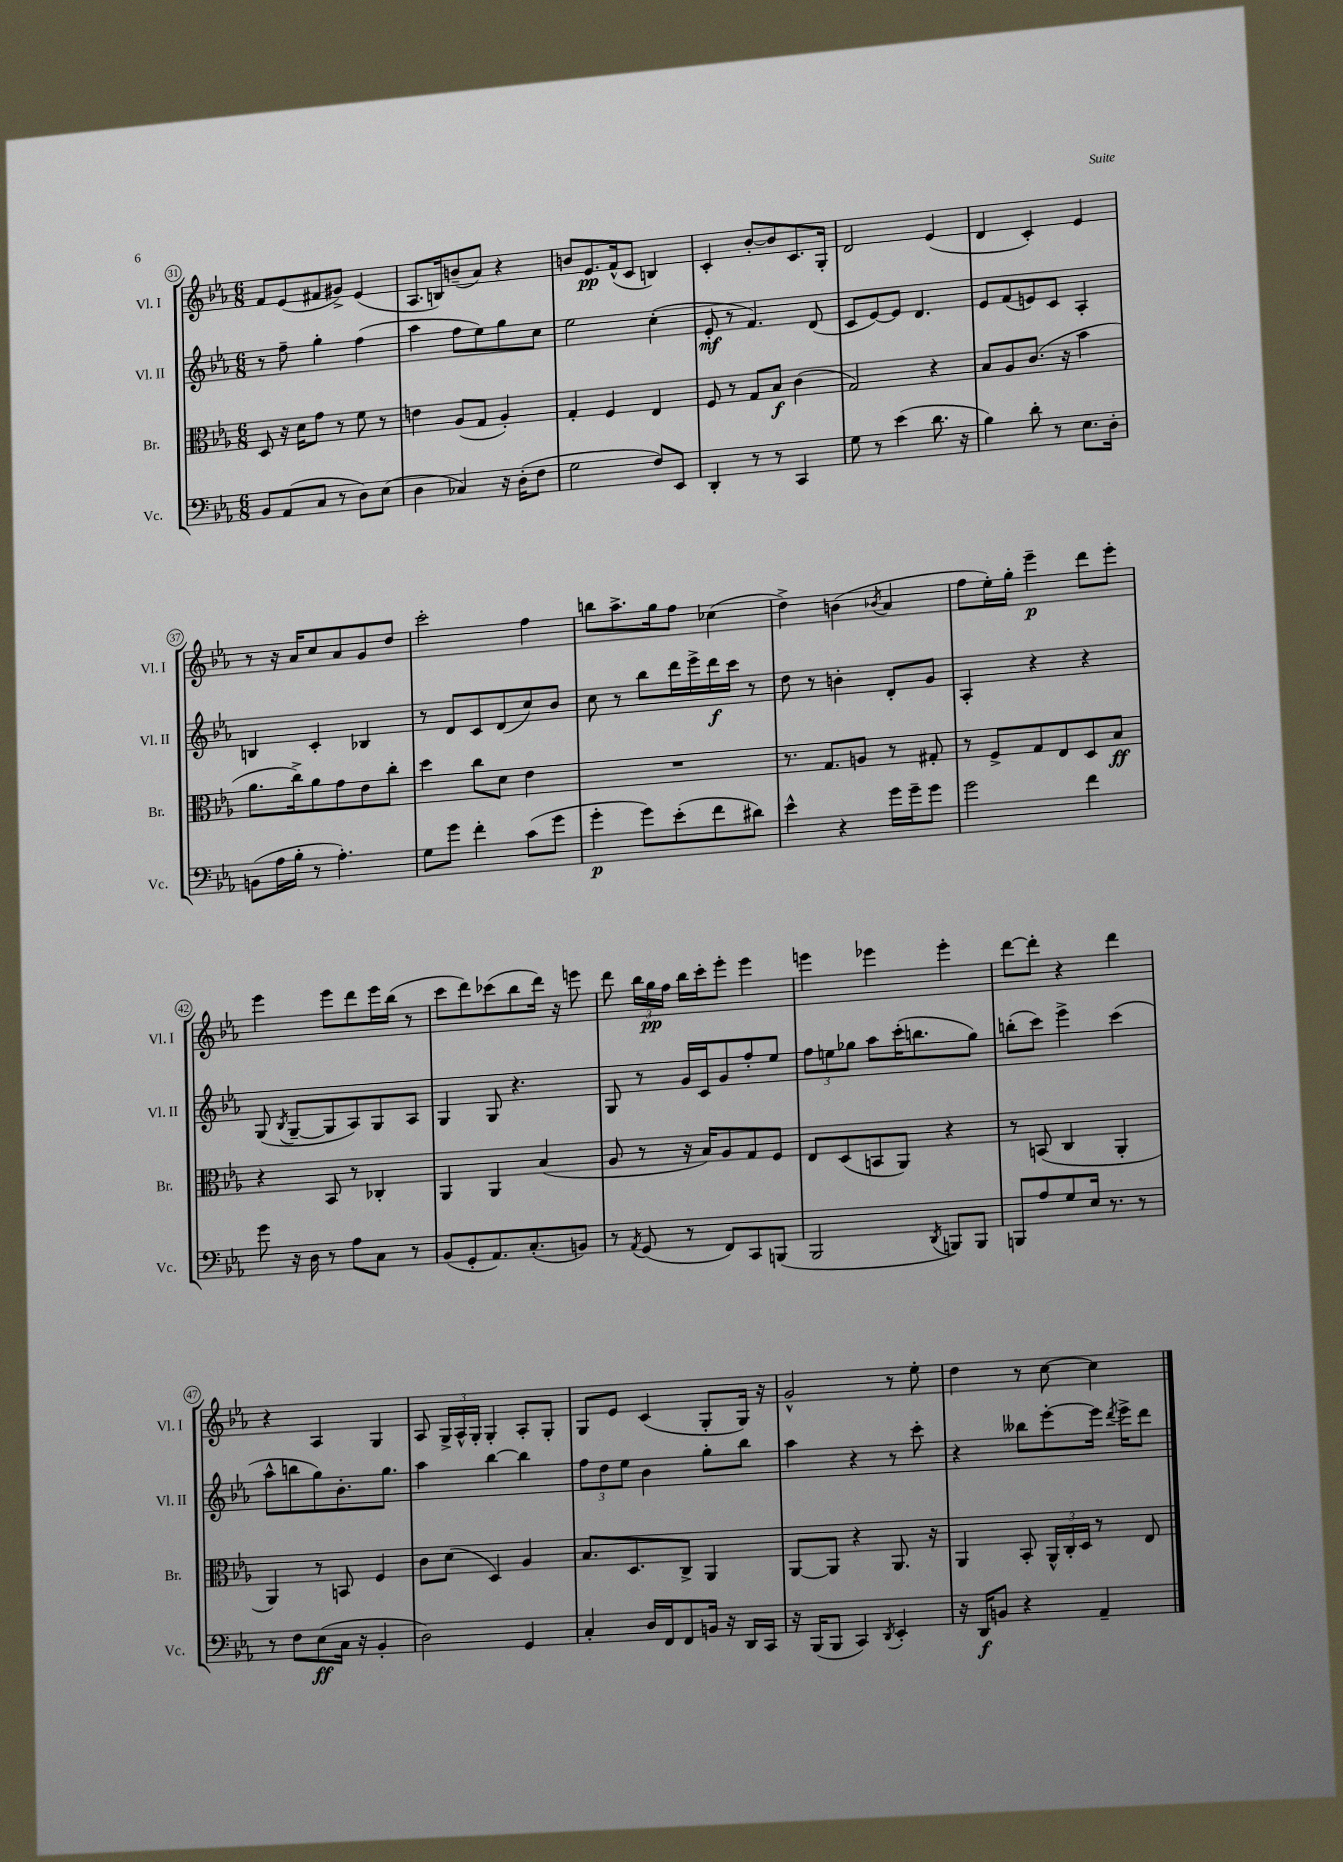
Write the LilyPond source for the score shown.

<<
\new StaffGroup <<
\new Staff = "s0" \with { instrumentName = "Vl. I" shortInstrumentName = "Vl. I" } {
    \clef treble \key ees \major \numericTimeSignature \time 6/8
    \autoBeamOff f'8[ ees'8( fis'8 gis'8]->) ees'4( |
    aes8.[ b16) b'8--( aes'8]) r4 |
    b'8[ ees'8.\pp f'16-^( c'8] b4) |
    c'4-. bes'8[~-. bes'8 c'8. g16]-. |
    d'2 ees'4( |
    d'4 c'4-.) ees'4 |
    r8 r16 aes'16[ c''8 aes'8 g'8 d''8] |
    c'''2-. f''4 |
    b''8[ aes''8.-> g''16 f''8] ces''4( |
    d''4->) b'4( \acciaccatura { bes'8 } aes'4 |
    f''8[ ees''16-.) g''16]-. ees'''4--\p d'''8[ ees'''8]-. |
    ees'''4 ees'''8[ d'''8 ees'''16 bes''16]( r8 |
    c'''8[ d'''8) ces'''8( bes''8 d'''16]) r16 e'''8 |
    d'''8 \tuplet 3/2 { bes''16[ g''16\pp f''16] } bes''16[ c'''16-. ees'''8]-. ees'''4 |
    e'''4 ees'''4 ees'''4-. |
    d'''8[~ d'''8]-. r4 d'''4 |
    r4 aes4 g4 |
    aes8 \tuplet 3/2 { g16[-> aes16-^ g16]-. } g4-. aes8[-. g8]-. |
    g8[ ees'8] c'4( g8[-. g16]) r16 |
    g'2-^ r8 ees''8-. |
    d''4 r8 c''8~ c''4 \bar "|." |
}
\new Staff = "s1" \with { instrumentName = "Vl. II" shortInstrumentName = "Vl. II" } {
    \clef treble \key ees \major \numericTimeSignature \time 6/8
    \autoBeamOff r8 f''8-- g''4-. f''4( |
    aes''4 f''8[ ees''8) g''8 c''8] |
    ees''2 c''4-.( |
    ees'8-.\mf r8 f'4.) d'8( |
    c'8[ ees'8~) ees'8] d'4. |
    ees'8[ f'8( e'8) c'8] aes4-. |
    b4 c'4-. bes4 |
    r8 d'8[ c'8 d'8( c''8) bes'8] |
    c''8 r8 bes''8[ d'''16 ees'''16-> d'''16\f c'''16] r8 |
    d''8 r8 b'4-. d'8[-. g'8] |
    aes4-. r4 r4 |
    g8( \acciaccatura { bes8 } g8[~-- g8 aes8) g8 aes8] |
    g4 g8 r4. |
    g8 r8 g'16[ c'16 g'8 f''8-. ees''8] |
    \tuplet 3/2 { f''8[ e''8 ges''8] } aes''8[ c'''16-.( b''8. ges''8]) |
    b''8[-.( c'''8]) ees'''4-> c'''4( |
    aes''8[-^ b''8 g''8) bes'8.-. g''8.] |
    aes''4 bes''4~ bes''4 |
    \tuplet 3/2 { f''8[ d''8 ees''8] } bes'4 g''8[-. bes''8] |
    aes''4 r4 r8 c'''8-. |
    r4 beses''8[ ees'''8~-. ees'''16] \acciaccatura { d'''8 } ees'''16[-> d'''8] \bar "|." |
}
\new Staff = "s2" \with { instrumentName = "Br." shortInstrumentName = "Br." } {
    \clef alto \key ees \major \numericTimeSignature \time 6/8
    \autoBeamOff d8 r16 d'16[ g'8] r8 f'8 r8 |
    e'4 aes8[( g8] aes4-.) |
    g4-. f4 ees4 |
    f8 r8 g8[ bes8]\f c'4( |
    g2) r4 |
    bes8[ aes8 c'8.]( r16 bes'4 |
    aes'8.[ c''16->) aes'8 g'8 ees'8 c''8]-. |
    d''4 c''8[ d'8] ees'4 |
    R2. |
    r8. g8.[ a8] r8 gis8-. |
    r8 f8[-> g8 ees8 d8 bes8]\ff |
    r4 bes,8 r8 ces4-. |
    aes,4 aes,4 bes4( |
    aes8 r8 r16 bes16[) aes8 g8 f8] |
    ees8[ d8( b,8 aes,8]) r4 |
    r8 b,8( c4 aes,4-. |
    aes,4) r8 b,8 f4 |
    c'8[ d'8]( d4) aes4 |
    bes8.[ d8. c8]-> aes,4 |
    aes,8[~ aes,8] r4 aes,8. r16 |
    aes,4 bes,8-. \tuplet 3/2 { aes,16[-^ c16-. d16] } r8 ees8 \bar "|." |
}
\new Staff = "s3" \with { instrumentName = "Vc." shortInstrumentName = "Vc." } {
    \clef bass \key ees \major \numericTimeSignature \time 6/8
    \autoBeamOff bes,8[ aes,8( c8] r8 d8[) ees8]( |
    d4 ces4) r16 d16[-.( f8] |
    g2 f8[) ees,8] |
    d,4-. r8 r8 c,4 |
    g8 r8 ees'4( d'8. r16 |
    bes4) d'8-. r8 ees8.[ d16]-. |
    b,8[( aes16 bes16]-. r8 aes4.-.) |
    g8[ g'8] f'4-. c'8[( g'8] |
    g'4-.\p g'8[) ees'8-.( f'8 dis'8]) |
    ees'4-^ r4 g'16[ g'16-- g'8] |
    g'2 f'4 |
    g'8 r16 d16 r8 aes8[ c8] r8 |
    bes,8[( g,8-. aes,8.) c8.-.( b,8]) |
    r8 \acciaccatura { aes,8 } g,8( r8 f,8[) c,8 b,,8]( |
    bes,,2 \acciaccatura { d,8 } b,,8[) b,,8] |
    b,,8[ aes8 g8 ees16] r8. r8 |
    r8 f8[ ees8\ff( c16] r16 bes,4-. |
    d2) g,4 |
    c4-. d16[ f,16 f,8 b,16] r16 d,16[ c,16] |
    r16 bes,,16[( bes,,8] c,4) \acciaccatura { d,8 } ees,4-. |
    r16 d,16[\f b,8] r4 aes,4-- \bar "|." |
}
>>
>>
\layout { \context { \Score currentBarNumber = #31 \override BarNumber.stencil = #(make-stencil-circler 0.1 0.3 ly:text-interface::print) } }
